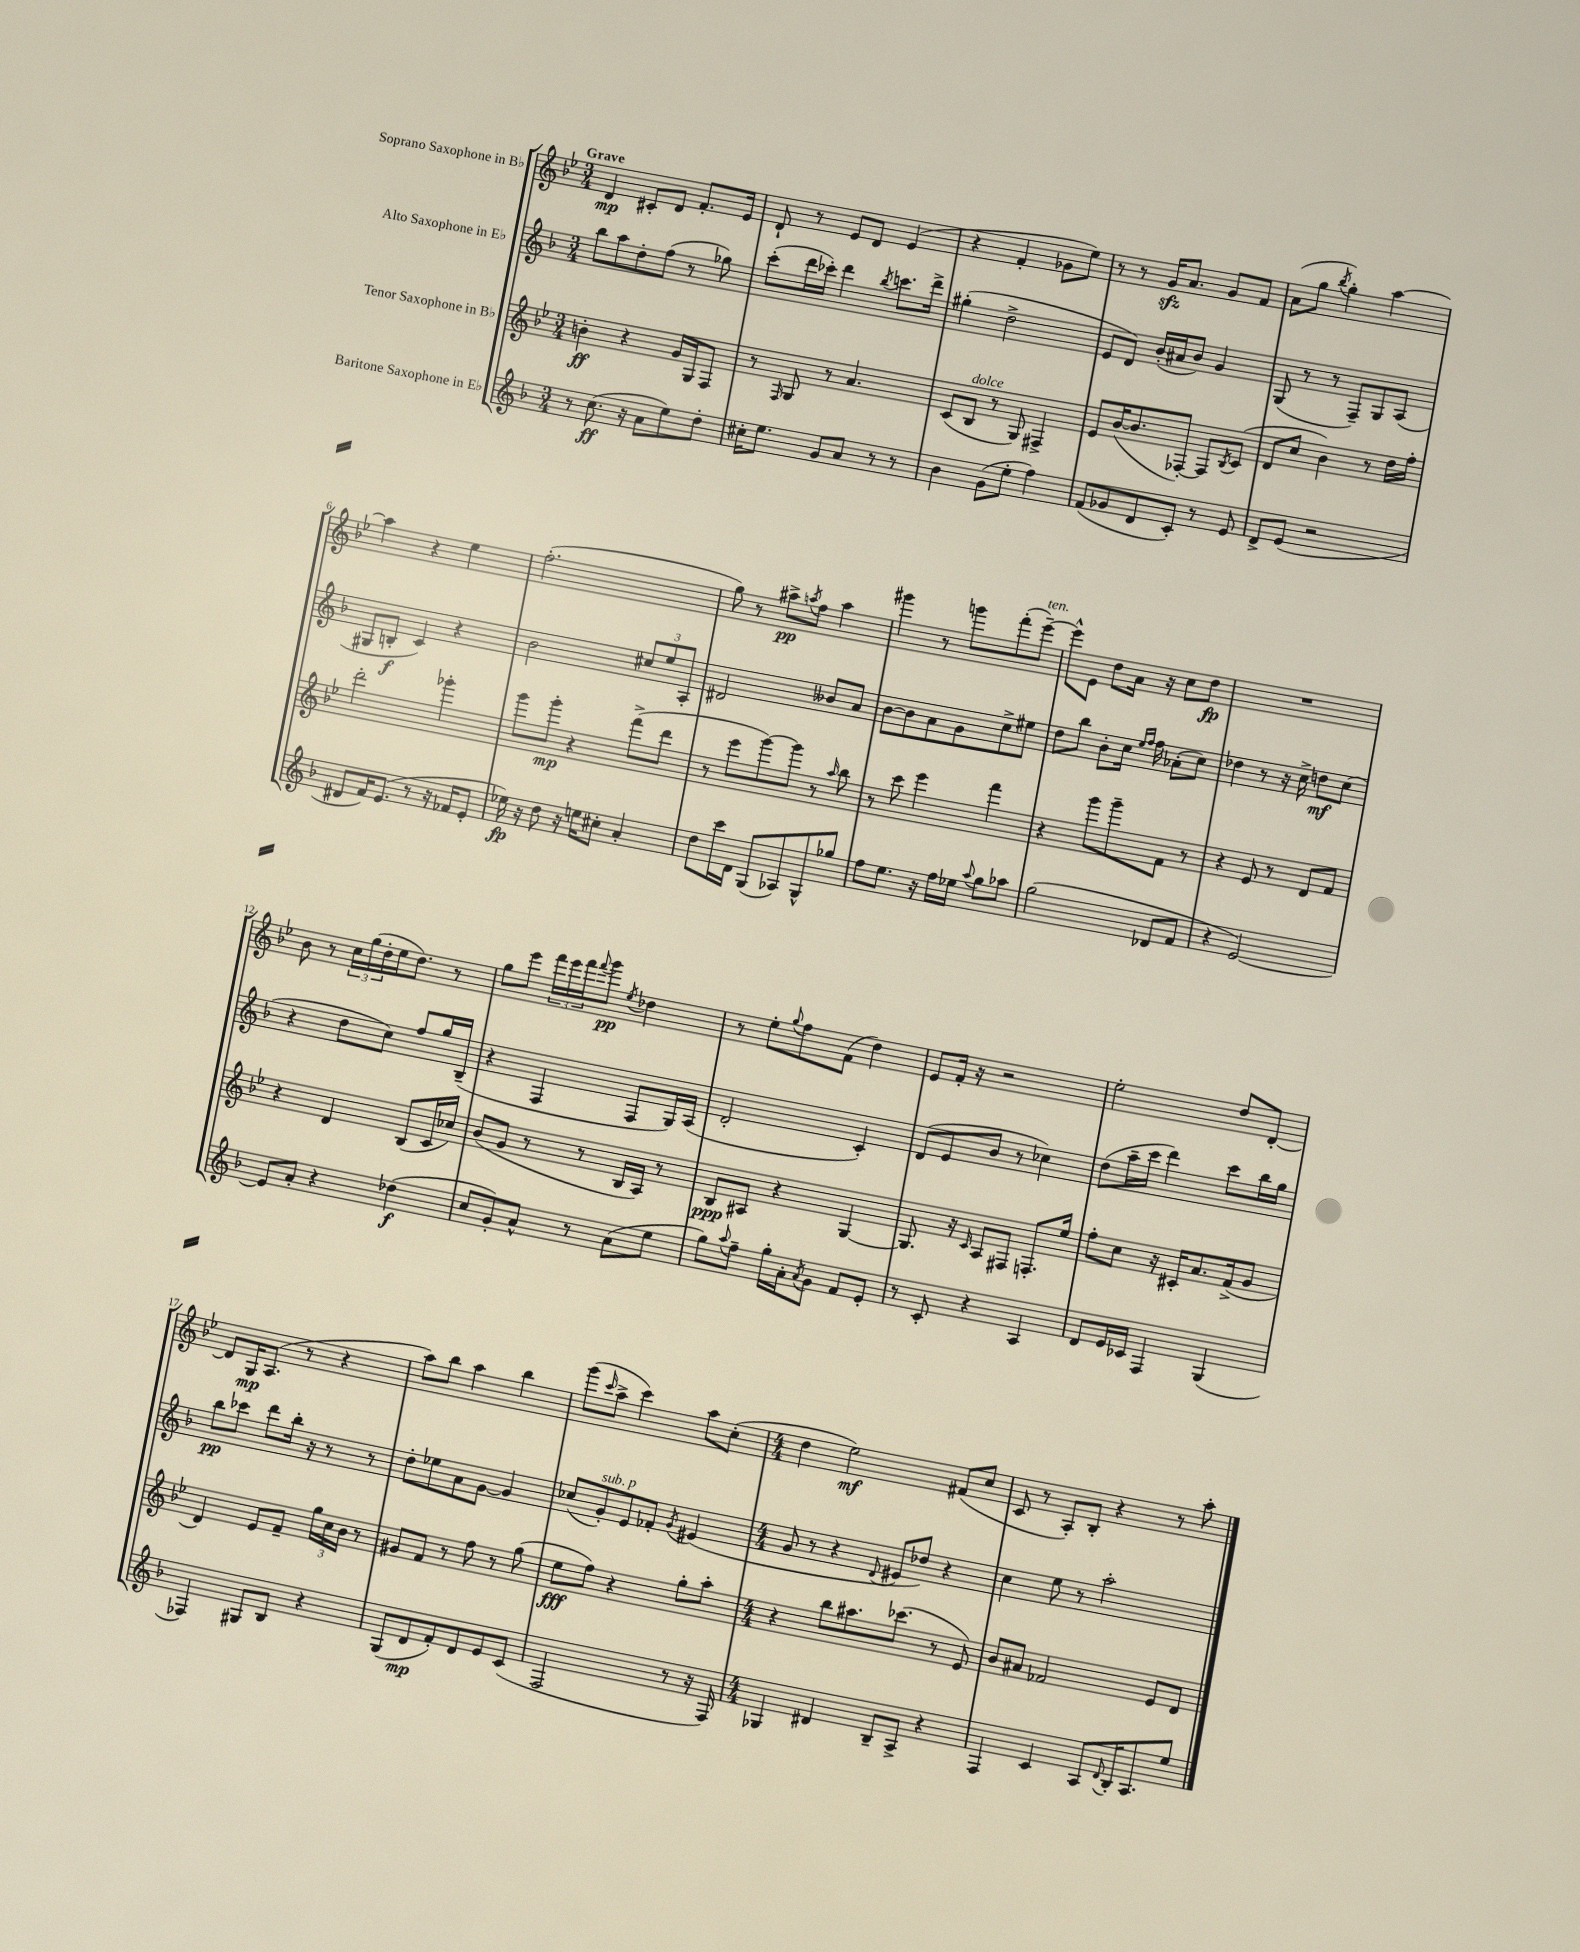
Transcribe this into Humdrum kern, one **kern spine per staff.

**kern	**kern	**kern	**kern
*staff4	*staff3	*staff2	*staff1
*clefG2	*clefG2	*clefG2	*clefG2
*k[b-]	*k[b-e-]	*k[b-]	*k[b-e-]
*M3/4	*M3/4	*M3/4	*M3/4
8r	4b'	8bb-	4d
(8.cc	.	8aa	.
.	4r	8dd'	8c#'
16r	.	.	.
8a	.	(8ff	8d
8ee)	16g	8r	8.f'
.	16G	.	.
8dd'	8F	8gg-)	.
.	.	.	16e-
=	=	=	=
16cc#'	8r	(8ccc'	8d`
8.ee	.	.	.
.	16qqF	.	.
.	8G	16ddd	8r
.	.	16ccc-')	.
8g	8r	4ddd	8e-
8a	4.a	.	8d
.	.	8qbb-	.
8r	.	8.ccc	(4e-
8r	.	.	.
.	.	16ddd^	.
=	=	=	=
4b-	(8c	(4gg#'	4r
.	8B-	.	.
(8g	8r	2dd^	4f'
8ee'	8G)	.	.
4ff)	4F#^	.	8g-
.	.	.	8ee-)
=	=	=	=
(8f	8e-	8e	8r
8g-	([16b-	8d)	8r
.	8.b-]	.	.
8d	.	(16b-'	16g
.	.	16a#	8.a
8c')	[8F-')	8b-)	.
8r	8F-]	4g	8g
.	8qB-	.	.
8e	(8c	.	8f
=	=	=	=
8d^	8d	(8G	(8a
(8e	8cc	8r	8gg
.	.	.	8qbb-
2r	4b-)	8r	4gg')
.	.	8F~)	.
.	8r	8G	[4aa
.	16dd	(8A	.
.	16ff'	.	.
=	=	=	=
8d#	2ddd'	8G#	4aa]
16f)	.	8B'	.
(8.e	.	.	.
.	.	4c)	4r
8r	.	.	.
16r	4ggg-'	4r	4ee-
16f-	.	.	.
8e'	.	.	.
=	=	=	=
16ee-)	8ggg	2b-	(2.ff'
16r	.	.	.
8dd	8ggg'	.	.
16r	4r	.	.
16ee	.	.	.
8cc#'	.	.	.
4a'	(8fff^	12cc#	.
.	.	12ee	.
.	8ddd	.	.
.	.	12A'	.
=	=	=	=
8dd	8r	2d#	8gg)
16ccc	8eee-	.	8r
16d	.	.	.
(8G	[8ggg)	.	8aa#^
.	.	.	8qaa
8A-)	8ggg]	.	8ff
8G^^	8r	8b--	4aa
.	16qqaa	.	.
8gg-	8bb-	8a	.
=	=	=	=
8ff	8r	[8b-	4ggg#
8.ee	8ccc	8b-]	.
.	4eee-	8a	8r
16r	.	.	.
16ff	.	8g	8ggg
16ee-	.	.	.
8qqaa	.	.	.
8gg	4fff	8cc^	(8fff'
8aa-	.	8ee#	[8eee-~)
=	=	=	=
(2gg	4r	8dd	8eee-^^]
.	.	8bb-	8e-
.	8ggg	8b-'	8dd
.	8ggg~	16cc	16a
.	.	16qqee	.
.	.	16qqff	.
.	.	16ff	16r
8d-	8f	(8a-'	8cc
8f	8r	8cc)	8dd
=	=	=	=
4r	4r	4dd-	2.r
[2e)	8e-	8r	.
.	8r	16r	.
.	.	16cc^	.
.	8d	8dd	.
.	8f	(8cc	.
=	=	=	=
8e]	4r	4r	8b-
8a'	.	.	8r
4r	4d	8dd	24cc
.	.	.	(24gg
.	.	.	24dd'
.	.	8cc)	16ee-
.	.	.	8.dd)
(4dd-	(8B-	8ff	.
.	16c	16gg	8r
.	16cc-)	(16B-~	.
=	=	=	=
8cc	(8b-	4r	8gg
8g')	8g	.	8eee-
8a^^	8r	4F	24fff
.	.	.	24eee-
.	.	.	24fff
.	.	.	8qqfff
8r	8r	.	8ggg
.	.	.	8qee-
(8a	16B-	8F	4dd-
.	16A)	.	.
8ee	8r	16G)	.
.	.	(16A	.
=	=	=	=
8gg)	8B-	2d'	8r
8qqaa	.	.	.
8ff~	8A#	.	8ee-'
.	.	.	8qqgg
16gg'	4r	.	8ff
16a'	.	.	.
8qa	.	.	.
8g	.	.	(8f
8f	[4G	4c')	4dd)
8e'	.	.	.
=	=	=	=
8r	8.G]	(8d	8e-
8c'	.	8e	16f'
.	16r	.	16r
.	16qqc	.	.
4r	8A	8b-	2r
.	8F#	8r	.
4A	8.F'	4cc-)	.
.	16ee-	.	.
=	=	=	=
8d	8ff'	(8dd	2ee-'
16e	8cc	16aa~	.
16c-	.	16ccc	.
4F	16r	4ddd)	.
.	16c#'	.	.
.	8.a	.	.
(4G	.	8ccc	8dd
.	(16f^	.	.
.	8g	16bb-	[8d'
.	.	16gg	.
=	=	=	=
4F-)	4d)	8bb-	8d]
.	.	8ccc-	16G
.	.	.	(8.A
8G#	8e-	8ddd	.
8B-	8f~	16bb-'	8r
.	.	16r	.
4r	24gg	8r	4r
.	24cc	.	.
.	24b-	.	.
.	8r	8r	.
=	=	=	=
(8G	8g#	8dd'	8aa)
8d	8f	8ee-	8bb-
8f')	8r	8a	4aa
8d	8ff	[8g	.
8e	8r	4g]	4bb-
(8c	(8gg	.	.
=	=	=	=
2F	8ee-	(8cc-	(8ggg
.	.	.	16qqccc
.	8ff)	8g')	8aa^
.	4r	8e	4ccc)
.	.	8f-'	.
.	.	8qg	.
8r	8gg'	(4e#	8aa
16r	8aa'	.	(8cc'
16F)	.	.	.
=	=	=	=
*M4/4	*M4/4	*M4/4	*M4/4
4G-	4r	8g	4dd
.	.	8r	.
4d#	8bb-	4r	2ee-)
.	8.aa#	.	.
.	.	8qqd	.
8B-~	.	8e#	.
.	(8.ccc-	.	.
8A^	.	8dd-)	.
4r	8r	4r	(8f#
.	8e-)	.	8cc
=	=	=	=
4F	8b-	4cc	8c
.	8a#	.	8r
4c	2f-	8ee	8A')
.	.	8r	8B-'
8A	.	2aa'	4r
8qqd	.	.	.
16B-'	.	.	.
8.A	.	.	.
.	8e-	.	8r
8ee	8d	.	8aa'
==	==	==	==
*-	*-	*-	*-
